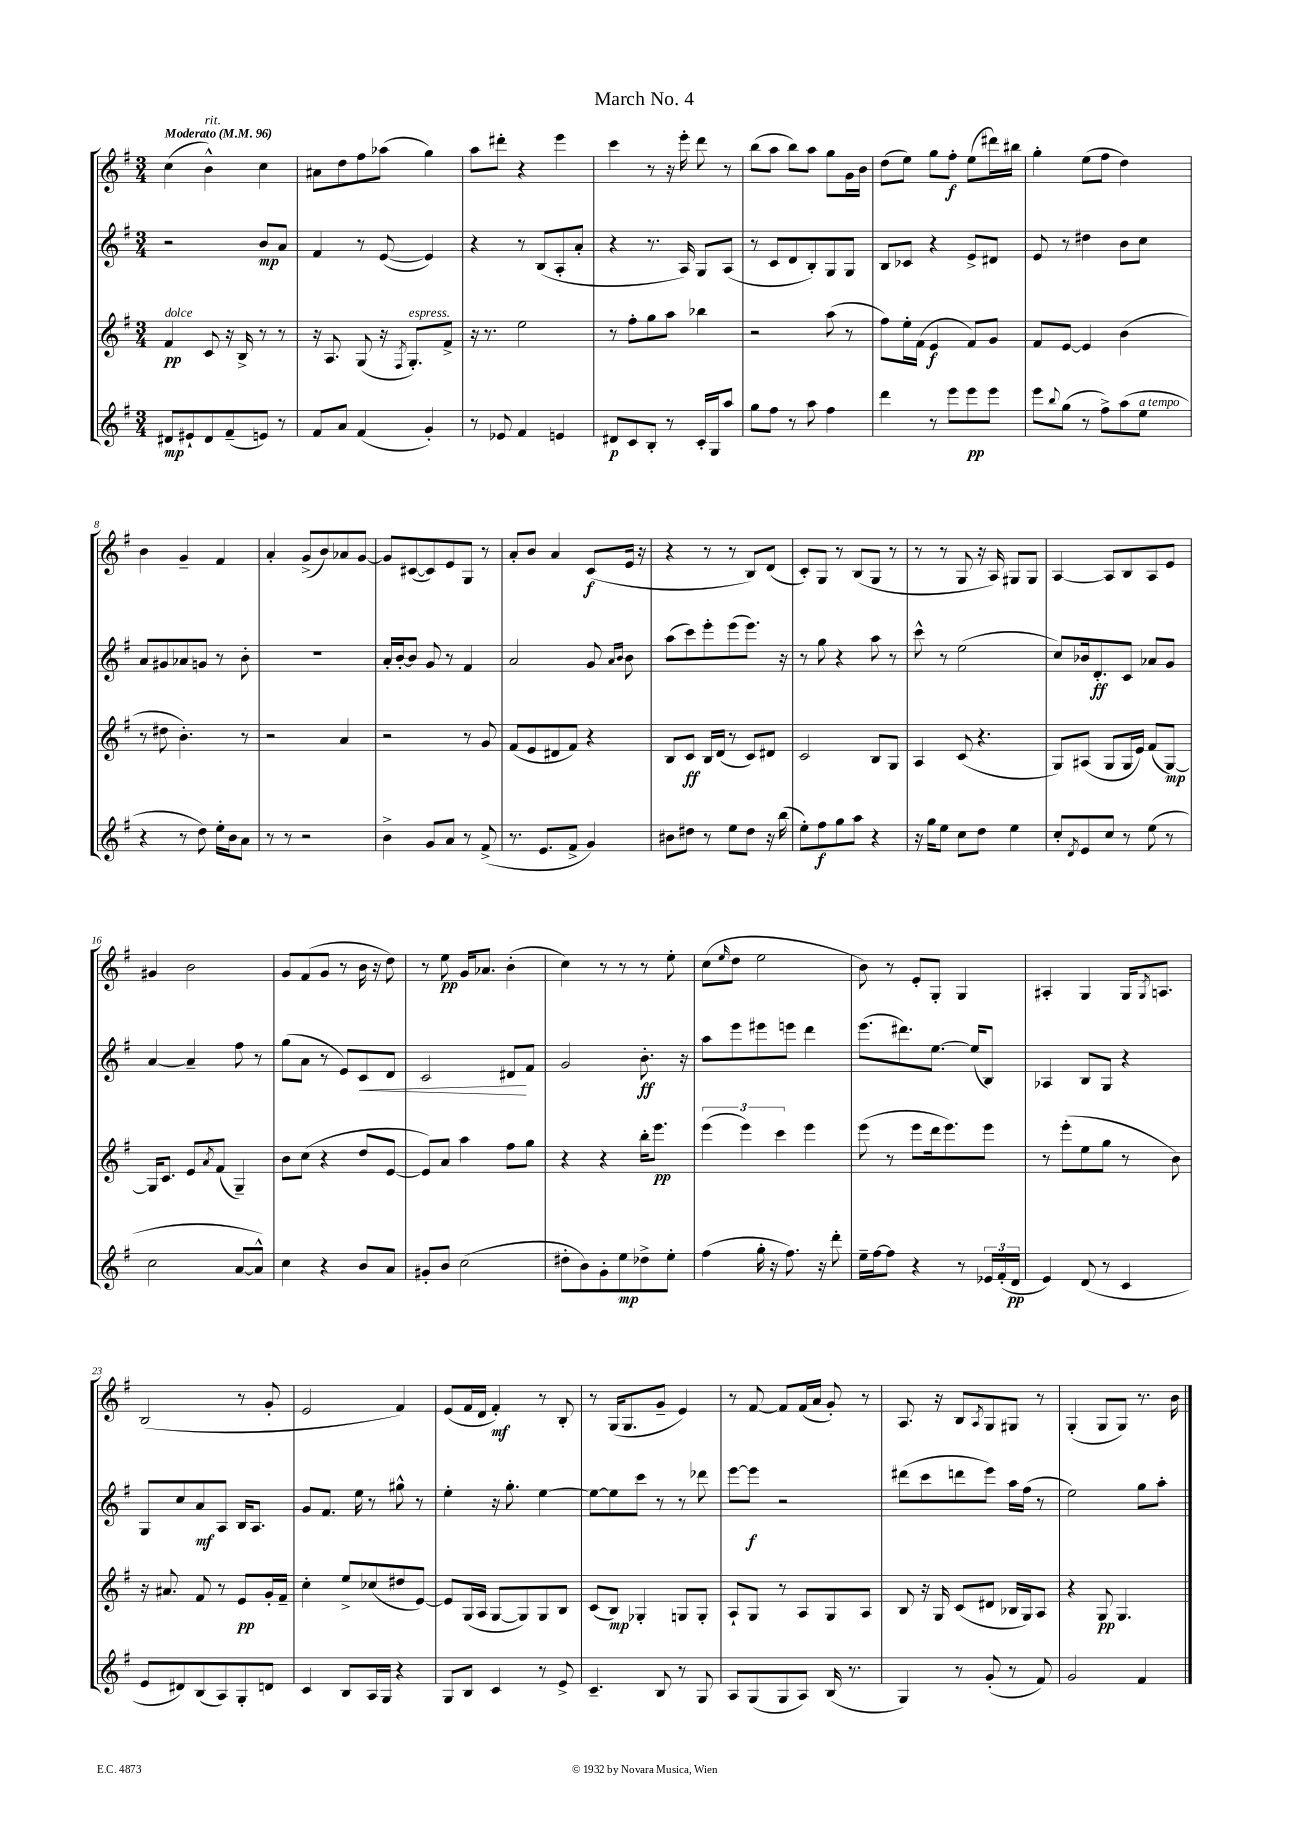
\header { title = "March No. 4" }
<<
\new StaffGroup <<
\new Staff = "s0" {
    \clef treble \key g \major \numericTimeSignature \time 3/4 \tempo "Moderato" 4 = 96
    c''4( b'4-^^\markup { \italic "rit." }) c''4 |
    ais'8 d''8 fis''8 aes''8( g''4) |
    a''8 dis'''8-. r4 e'''4 |
    c'''4 r8 r16 e'''16-. d'''8 r8 |
    b''8( a''8 b''8) a''8 g''8 g'16 b'16 |
    d''8( e''8) g''8 fis''8-.\f e''8( dis'''16) bis''16 |
    g''4-. e''8( fis''8 d''4) |
    b'4 g'4-- fis'4 |
    a'4-. g'8->( b'8) aes'8 g'8~ |
    g'8 cis'8~( cis'8) e'8 g8 r8 |
    a'8-. b'8 a'4 c'8\f( e'16 r16 |
    r4 r8 r8 b8) d'8( |
    c'8-.) g8 r8 b8( g8 r8 |
    r8 r8 g8 r16 a16) gis8 gis8 |
    a4~ a8 b8 a8 e'8 |
    gis'4 b'2 |
    g'8 fis'8( g'8 r8 b'16 r16 d''8) |
    r8 e''8\pp g'16 aes'8. b'4-.( |
    c''4) r8 r8 r8 e''8-. |
    c''8( \grace { e''16 } d''8 e''2 |
    b'8) r8 e'8-. g8-. g4 |
    ais4-. g4 g16 \acciaccatura { g8 } a8. |
    b2( r8 g'8-. |
    e'2 fis'4) |
    e'8( fis'16 d'16 fis'4-.\mf) r8 b8-. |
    r8 g16( g8. g'8-- e'4) |
    r8 fis'8~ fis'8 fis'16( a'16 g'8-.) r8 |
    a8. r16 b8 \acciaccatura { a8 } g8 gis8 r8 |
    g4-.( g8 g8) r8. b'16 \bar "|." |
}
\new Staff = "s1" {
    \clef treble \key g \major \numericTimeSignature \time 3/4
    r2 b'8\mp a'8 |
    fis'4 r8 e'8~( e'4) |
    r4 r8 b8( a8-. a'8-. |
    r4 r8. a16) g8 a8( |
    r8 c'8 d'8 b8-.) g8 g8 |
    b8 ces'8 r4 e'8-> dis'8 |
    e'8 r8 dis''4 b'8 c''8 |
    a'8 gis'8 aes'8 g'8 r8 b'8-. |
    R2. |
    a'16-. b'16~-. b'8 g'8 r8 fis'4 |
    a'2 g'8 \grace { a'16 b'16 } b'8 |
    a''8( c'''8) e'''8-. e'''8( e'''8.) r16 |
    r8 g''8 r4 a''8 r8 |
    c'''8-^ r8 e''2( |
    c''8) bes'16 d'8.-.\ff c'8 aes'8 g'8 |
    a'4~ a'4-- fis''8 r8 |
    g''8( a'8 r8 e'8) c'8\< d'8 |
    c'2 dis'8\! fis'8 |
    g'2 b'8.-.\ff r16 |
    a''8 e'''8 eis'''8 e'''8 d'''4 |
    e'''8.( dis'''8.) e''8.~ e''16( b8) |
    aes4 b8 g8 r4 |
    g8 c''8 a'8\mf a8 b16 a8. |
    g'8 fis'8. e''16 r8 gis''8-^ r8 |
    e''4-. r16 g''8.-. e''4~ |
    e''8~ e''8 c'''8 r8 r8 des'''8 |
    e'''8~ e'''8\f r2 |
    dis'''8( c'''8 d'''8 e'''8) a''16 fis''16( r8 |
    e''2) g''8 a''8-. \bar "|." |
}
\new Staff = "s2" {
    \clef treble \key g \major \numericTimeSignature \time 3/4
    fis'4\pp^\markup { \italic "dolce" } c'8 r16 b16-> r8 r8 |
    r16 a8. g8( r16 \acciaccatura { fis8 } g8.-.^\markup { \italic "espress." }) fis'8-> |
    r16 r8. e''2 |
    r8 fis''8-. g''8 a''8 bes''4 |
    r2 a''8( r8 |
    fis''8) e''16-. fis'16( e'4\f fis'8) g'8 |
    fis'8 e'8~ e'4 b'4( |
    r8 dis''8 b'4.-.) r8 |
    r2 a'4 |
    r2 r8 g'8 |
    fis'8( e'8 dis'8 fis'8) r4 |
    b8 c'8\ff b16 d'16( r8 c'8) dis'8 |
    c'2 b8 g8 |
    a4 c'8( r4. |
    g8) ais8( g8 g16 e'16) fis'8( g8~\mp) |
    g16 c'8. e'8 \acciaccatura { a'8 } fis'8( g4--) |
    b'8 c''8( r4 d''8 e'8~ |
    e'8) a'8 a''4 fis''8 g''8 |
    r4 r4 b''16-. e'''8.\pp |
    \tuplet 3/2 { e'''4( e'''4) c'''4 } e'''4 |
    e'''8( r8 e'''8 d'''16 e'''8.) e'''8 |
    r8 e'''8-.( e''8 g''8 r8 b'8) |
    r16 ais'8. fis'8 r8 e'8\pp g'16-. fis'16-- |
    c''4-. e''8-> ces''8( dis''8 e'8~) |
    e'8 g16( a16 g8~ g8) g8 b8 |
    c'8( b8\mp) ges4-. g8 g8-. |
    a8-! g8 r8 a8 g8 a8 |
    b8 r16 g16 c'8( dis'8 bes16 g16) a8 |
    r4 g8\pp g4. \bar "|." |
}
\new Staff = "s3" {
    \clef treble \key g \major \numericTimeSignature \time 3/4
    dis'8\mp eis'8-! dis'8 fis'8--( e'8) r8 |
    fis'8 a'8 fis'4( g'4-.) |
    r8 ees'8 fis'4 e'4 |
    dis'8\p c'8 b8-. r8 c'16-. g16 a''8 |
    g''8 fis''8 r8 a''8 fis''4 |
    d'''4 r8 e'''8 e'''8\pp e'''8 |
    e'''8 \appoggiatura { b''8 } g''8( r8 fis''8->) a''8( e''8^\markup { \italic "a tempo" } |
    r4 r8 d''8) e''16-. b'16 a'8 |
    r8 r8 r2 |
    b'4-> g'8 a'8 r8 fis'8->( |
    r8. e'8. fis'8-> g'4) |
    bis'8 dis''8 r8 e''8 dis''8 r16 b''16( |
    e''8-.) fis''8\f g''8 a''8 r4 |
    r16 g''16 e''8 c''8 d''8 e''4 |
    c''8-. \acciaccatura { d'8 } e'8 c''8 r8 e''8( r8 |
    c''2 a'8~ a'8-^) |
    c''4 r4 b'8 a'8 |
    gis'8-. b'8 c''2( |
    dis''8-. b'8) g'8-. e''8\mp des''8-> e''8-. |
    fis''4( g''16-. r16 fis''8.) r16 d'''8-. |
    e''16-- fis''16~ fis''8 r4 r8 \tuplet 3/2 { ees'16 fis'16-.( d'16\pp } |
    e'4) d'8( r8 c'4 |
    e'8 dis'8) b8( a8) g8-. d'8 |
    c'4 b8 a16 g16 r4 |
    g8 b8 c'4 r8 e'8-> |
    c'4.-- b8 r8 g8 |
    a8 g8( g8 a8) b16( r8. |
    g4) r8 g'8-.( r8 fis'8) |
    g'2 fis'4 \bar "|." |
}
>>
>>
